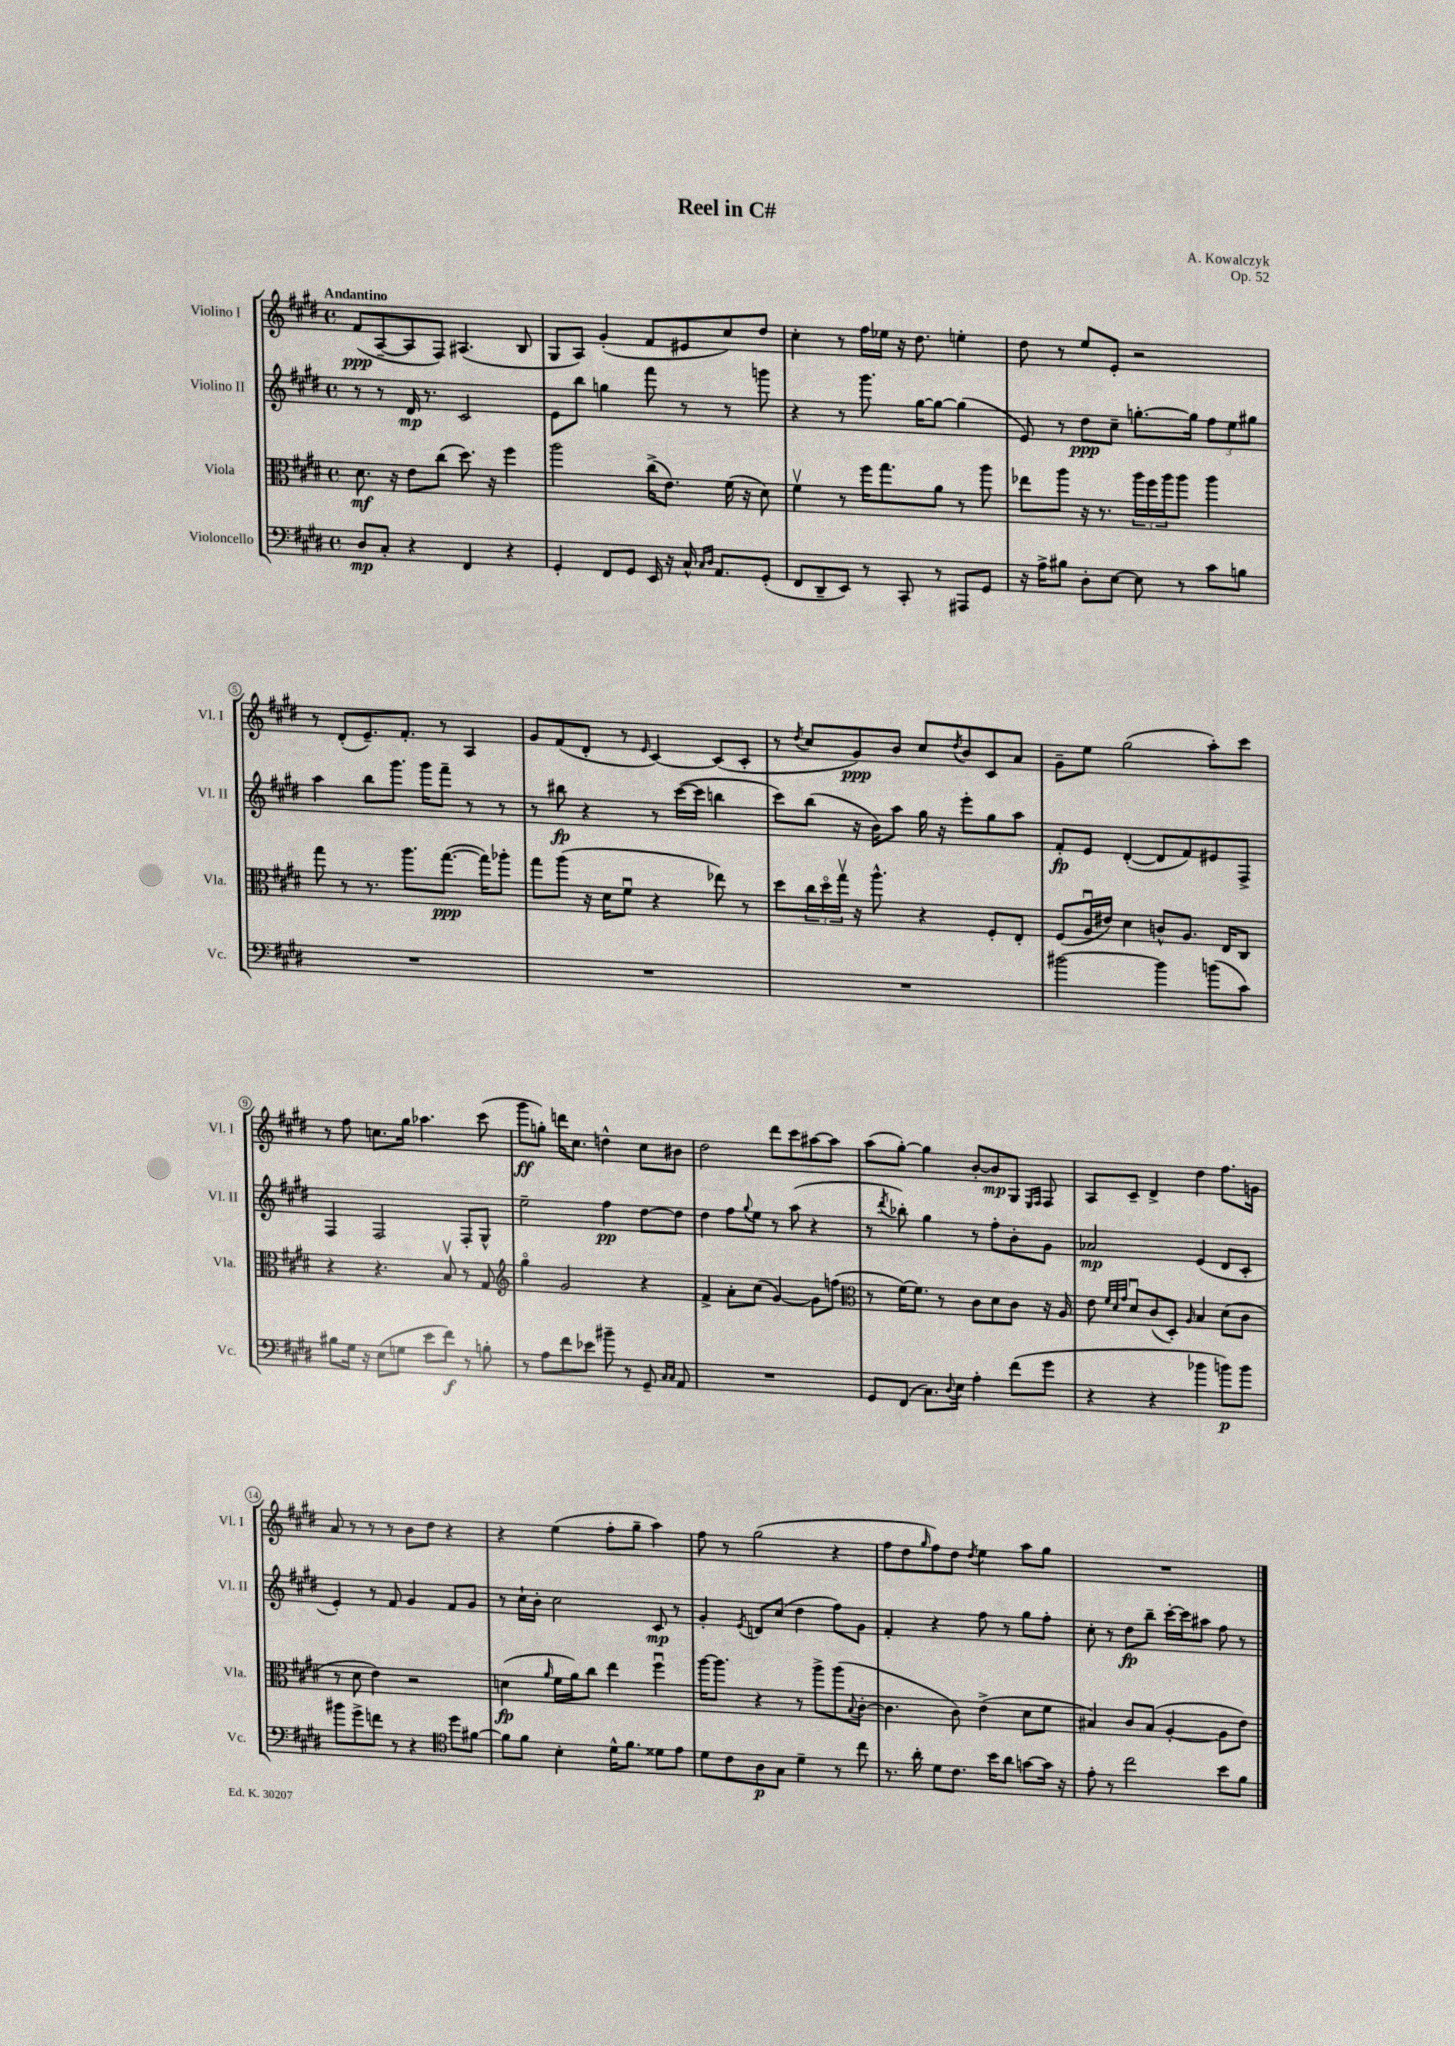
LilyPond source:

\header { title = "Reel in C#" composer = "A. Kowalczyk" opus = "Op. 52" }
<<
\new StaffGroup <<
\new Staff = "s0" \with { instrumentName = "Violino I" shortInstrumentName = "Vl. I" } {
    \clef treble \key e \major \defaultTimeSignature \time 4/4 \tempo "Andantino"
    fis'8\ppp( a8~-- a8 fis8) ais4.( b8 |
    gis8 a8) gis'4-.( fis'8 eis'8 cis''8) dis''8 |
    cis''4-. r8 fis''16 ees''16 r16 dis''8. e''4-. |
    dis''8 r8 e''8 e'8-. r2 |
    r8 dis'8-.( e'8.--) fis'8.-. r8 a4 |
    gis'8 fis'8( dis'8-. r8 \grace { e'16 } cis'4~) cis'8( cis'8-. |
    r8 \acciaccatura { dis''8 } cis''8 gis'8\ppp) b'8 cis''8 \acciaccatura { dis''8 } b'8 cis'8 a'8 |
    gis'8-- e''8 gis''2( a''8-.) cis'''8 |
    r8 fis''8 c''8. gis''16 aes''4. cis'''8( |
    gis'''8\ff g''8-.) d'''16 cis''8. d''4-^ cis''8 bis'8 |
    dis''2 dis'''8 cis'''8 ais''8~ ais''8 |
    a''8( gis''8~-.) gis''4 b'8~-. b'8\mp gis8 \grace { e16 fis16 } fis8 |
    a8 cis'8-- dis'4-> dis''4 fis''8. g'16 |
    a'8 r8 r8 r8 b'8 dis''8 r4 |
    r4 e''4( fis''8-. gis''8-- a''4) |
    fis''8 r8 gis''2( r4 |
    fis''8 dis''8 \grace { gis''16 } fis''8) dis''8 \acciaccatura { dis''8 } e''4 a''8 gis''8 |
    R1 \bar "|." |
}
\new Staff = "s1" \with { instrumentName = "Violino II" shortInstrumentName = "Vl. II" } {
    \clef treble \key e \major \defaultTimeSignature \time 4/4
    r8 r8 dis'16\mp r8. cis'2 |
    e'8 b''8 g''4 fis'''8 r8 r8 g'''8 |
    r4 r8 gis'''8. gis''16~ gis''8~ gis''4( |
    e'8) r8 dis''8\ppp cis''8-- g''8.~-. g''16 \tuplet 3/2 { fis''8 e''8 gis''8 } |
    a''4 b''8 gis'''8. gis'''16 fis'''8-- r8 r8 |
    r8 bis''8\fp r4 r8 cis'''16~( cis'''16 b''4 |
    cis'''8) b''8( r16 b'16) a''8 gis''16 r16 e'''8-. gis''8 a''8 |
    fis'8-.\fp e'8 dis'4~-.( dis'8 fis'8) eis'8 fis8-> |
    fis4 fis2 fis8-. gis8-^ |
    e''2-- fis''4\pp dis''8~ dis''8 |
    dis''4 fis''8 \appoggiatura { gis''8 } e''8 r8 a''8( r4 |
    r8 \acciaccatura { dis'''8 } bes''8-.) gis''4 r8 fis''8-. b'8-. gis'8 |
    aes'2\mp e'4( dis'8 cis'8-. |
    e'4-.) r8 fis'8 gis'4 fis'8 gis'8 |
    r8 cis''16-! b'16-. cis''2 cis'8\mp r8 |
    gis'4-. \acciaccatura { e'8 } d'8 cis''8( dis''4 fis''8) gis'8 |
    fis'4-. r4 fis''8 r8 gis''8 fis''8-. |
    cis''8-. r8 dis''8\fp b''8-- cis'''16~-. cis'''16 ais''8 fis''8 r8 \bar "|." |
}
\new Staff = "s2" \with { instrumentName = "Viola" shortInstrumentName = "Vla." } {
    \clef alto \key e \major \defaultTimeSignature \time 4/4
    dis'8.\mf r16 e'8 cis''8( dis''8.) r16 fis''4 |
    a''2 cis''16->( e'8.) fis'16( r16 dis'8) |
    fis'4\upbow r8 fis''16 gis''8. a'8 r8 a''8 |
    ees''8 a''8 r16 r8. \tuplet 3/2 { a''16 fis''16 a''16 } a''8 a''4 |
    gis''8 r8 r8. a''8. gis''8.~\ppp( gis''16) aes''8-. |
    gis''8 a''8( r16 dis'16 fis'8\downbow r4 ees''8) r8 |
    dis''8 \tuplet 3/2 { cis''16 dis''16\flageolet gis''16\upbow } r16 a''8.-^ r4 fis8-. e8-. |
    fis8( a16\downbow eis'16) dis'4 c'8-^ a8. e16 cis8 |
    r4 r4. b8\upbow r8 gis8 |
    \clef treble gis''4\flageolet gis'2 r4 |
    fis'4-> a'8-. cis''8( gis'4~) gis'8 f''8( |
    \clef alto r8 fis'16~) fis'8. r8 cis'8 dis'8 cis'8 r16 a16 |
    e'8 \grace { fis'32 dis'32 gis'32 } dis'8\downbow cis'8( dis8-.) \grace { a16 } b4 dis'8( cis'8 |
    r8 dis'8 e'4) r2 |
    d'4\fp( \grace { a'16 } fis'16 a'16) cis''8 e''4 fis''4\downbow |
    a''16~ a''8. r4 r8 a''8-> a''8( \appoggiatura { b8 } cis'8~-. |
    cis'4. cis'8) e'4->( dis'8 fis'8 |
    bis4) cis'8 bis8( a4~-. a8 e'8) \bar "|." |
}
\new Staff = "s3" \with { instrumentName = "Violoncello" shortInstrumentName = "Vc." } {
    \clef bass \key e \major \defaultTimeSignature \time 4/4
    dis8\mp cis8-. r4 fis,4 r4 |
    gis,4-. fis,8 gis,8 e,16 r16 cis16-^ \grace { cis16 dis16 } a,8. gis,8-.( |
    fis,8 dis,8-- e,8) r8 cis,8-. r8 ais,,8 gis,8 |
    r16 a16-> bis8 dis8-. e8~ e8 r8 cis'8 b8 |
    R1 |
    R1 |
    R1 |
    bis'2~ bis'4 b'8( cis'8) |
    bis8 gis16 r16 e8( g8 e'8 fis'8\f) r8 b8-. |
    r8 a8 fis'8 ees'8 bis'8-- r8 gis,8-- \grace { cis16 cis16 } a,8 |
    R1 |
    gis,8 fis,8( cis8.) \appoggiatura { dis8 } e16 a4-. fis'8( gis'8 |
    r4 r4 bes'4 b'8\p) b'8 |
    bis'8 gis'8-> f'8 r8 r4 \clef tenor dis''8 fis'8~ |
    fis'8 fis'8 b4-. dis'16-^ fis'8. disis'8 e'8 |
    dis'8 cis'8 a8\p gis8 dis'4-- r8 cis''8 |
    r8. a'16-. dis'8 cis'8. b'16 a'8 g'8~ g'16 r16 |
    e'8-. r8 cis''2 b'8 fis'8 \bar "|." |
}
>>
>>
\layout { \context { \Score \override BarNumber.stencil = #(make-stencil-circler 0.1 0.3 ly:text-interface::print) } }
